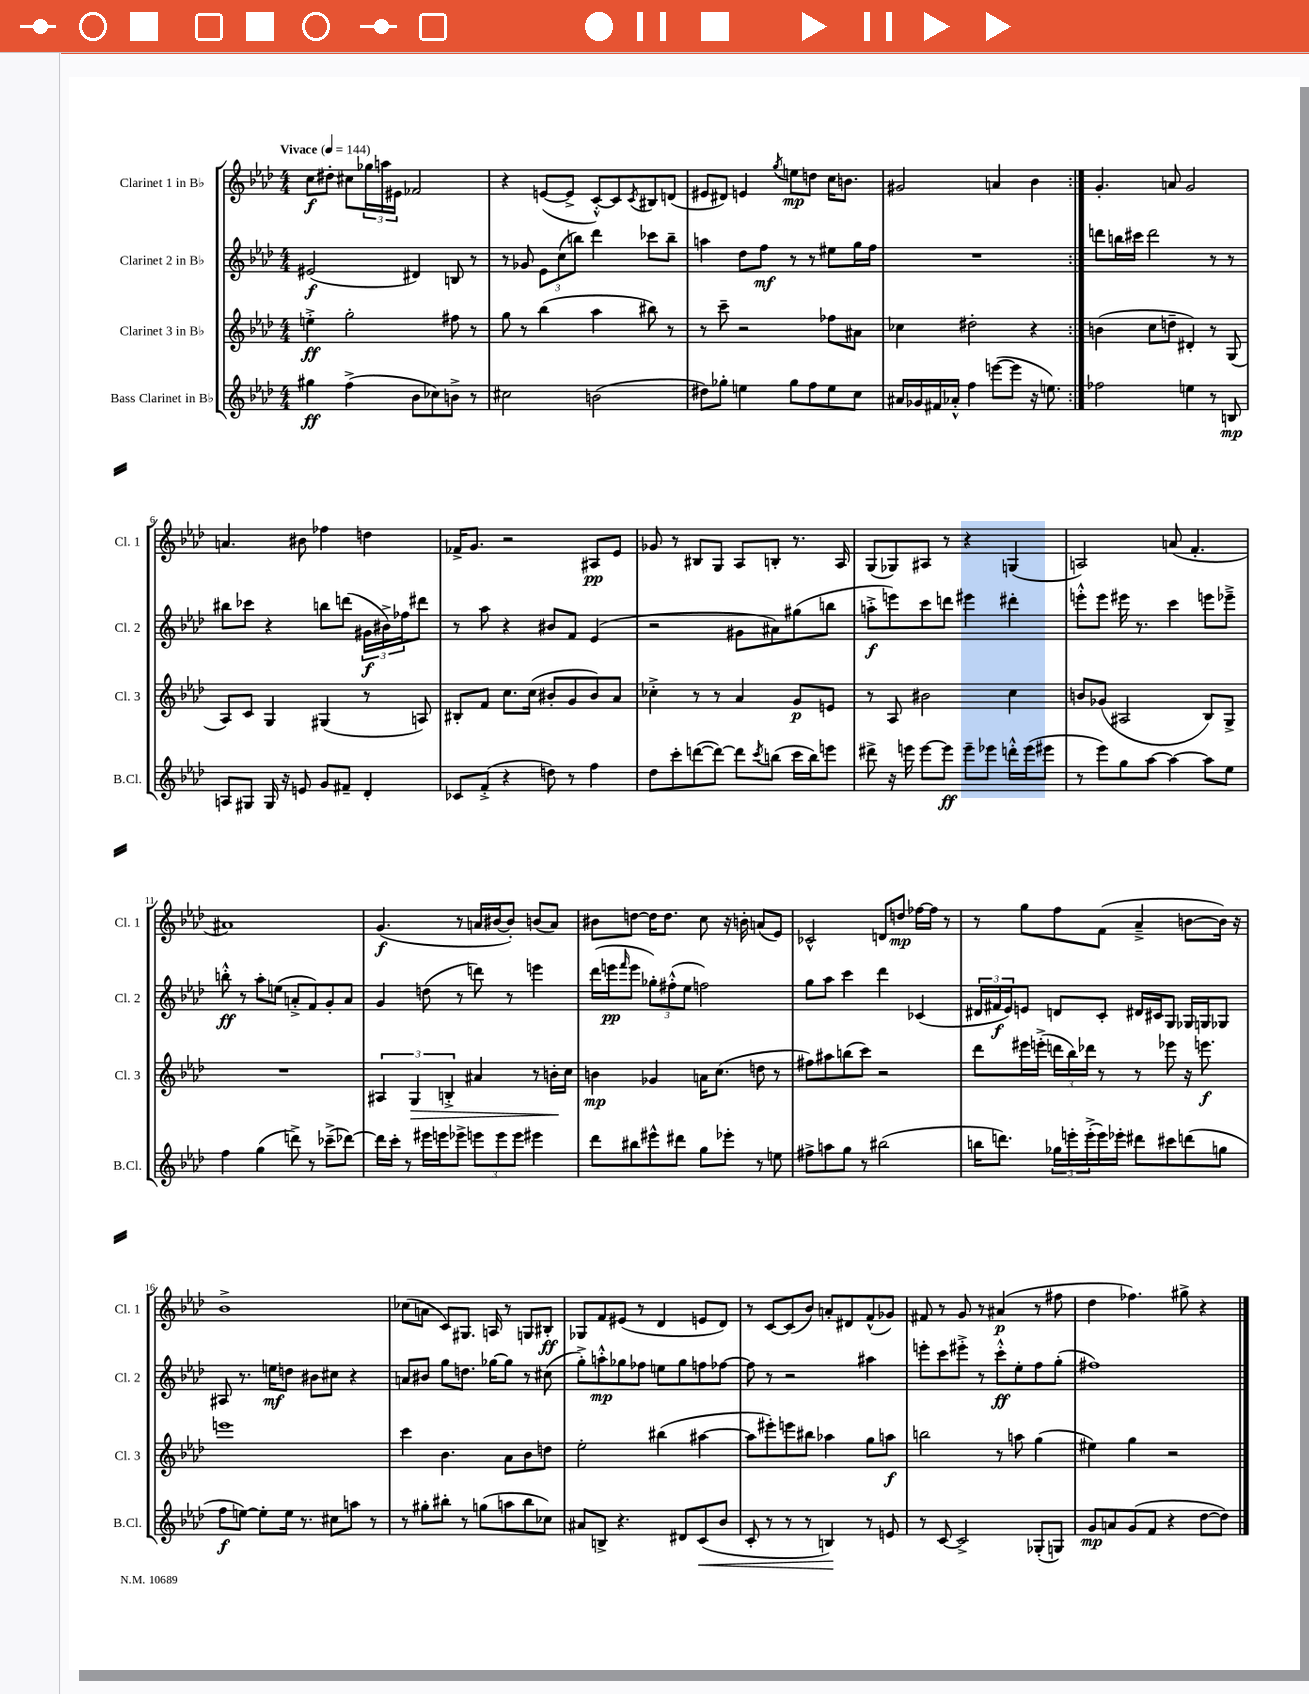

**kern	**kern	**kern	**kern
*staff4	*staff3	*staff2	*staff1
*clefG2	*clefG2	*clefG2	*clefG2
*k[b-e-a-d-]	*k[b-e-a-d-]	*k[b-e-a-d-]	*k[b-e-a-d-]
*M4/4	*M4/4	*M4/4	*M4/4
*MM144	*MM144	*MM144	*MM144
4gg#	4ee'^	(2e#	8cc
.	.	.	8dd#'
(4ff^	2gg'	.	8cc#
.	.	.	24gg-
.	.	.	24aa
.	.	.	24e#
8b-	.	4d#)	2f-
8cc-)	.	.	.
8b^	8ff#	8B	.
8r	8r	8r	.
=	=	=	=
2cc#	8gg	8r	4r
.	8r	8g-	.
.	(4bb-	12e-	([8e
.	.	(12cc	.
.	.	.	8e^]
.	.	12bb)	.
(2b	4aa-	4ddd-	[8c'^^)
.	.	.	8c]
.	.	.	8qc
.	8bb#)	8ccc-	8B#
.	8r	8bb~	(8d
=	=	=	=
8dd#)	8r	4aa	8e#
8gg-'	8ccc~	.	8d#)
4ee	2r	8dd-	4e
.	.	8ff	.
.	.	.	8qgg
8gg-	.	8r	8ee
8ff	.	8r	8dd
8ee	8ff-	8ee#	16cc
.	.	.	8.b
8cc	8a#	16gg	.
.	.	16ff	.
=	=	=	=
16a#	4cc-	1r	2g#
16g-	.	.	.
16f#	.	.	.
16a-'^^	.	.	.
4ff	2dd#'	.	.
([8eee	.	.	4a
8eee]	.	.	.
16r	4r	.	4b-
8.ee)	.	.	.
=:|!	=:|!	=:|!	=:|!
2ff-	(4b	8ddd	4.g'
.	.	16bb	.
.	.	16ccc#	.
.	8cc	2ddd	.
.	8dd~	.	8a
4ee	4d#')	.	2g
8r	8r	8r	.
8B	(8G	8r	.
=	=	=	=
8A	8A-)	8bb#	4.a
8G#	8c	8ccc-	.
16G#	4G	4r	.
16r	.	.	.
8e	.	.	8b#
8g	(4G#	8bb	4ff-
8f#~	.	(8ddd	.
4d-'	8r	24g#	4dd
.	.	24b#^)	.
.	.	24ff-	.
.	8A)	8ddd#	.
=	=	=	=
8c-	8B#'	8r	16f-^
.	.	.	8.g
(8f'^	8f	8aa-	.
4r	8.cc	4r	2r
.	(16cc	.	.
8dd)	8b#'	8b#	.
8r	8g	8f	.
4ff	8b#)	(4e-	8A#
.	8a-	.	8e-
=	=	=	=
8dd-	4cc-'^	2r	8g-
8ccc'	.	.	8r
([8ddd	8r	.	8B#
8ddd_)	8r	.	8G
8ddd]	4a-	8g#	8A-
8qccc	.	.	.
(8bb	.	8a#)	8B'
16ccc	8g	(8gg#	8.r
16bb)	.	.	.
8eee	8e	8bb	.
.	.	.	16A-
=	=	=	=
8ddd#^	8r	8aa'^	(8G
16r	8A-	8eee)	8G-)
16eee	.	.	.
[8eee	2b#	8ccc	8A#
8eee]	.	8ddd	8r
8eee~	.	4eee#	4r
8eee-	.	.	.
16ddd'^^	4cc	4ddd#'	(4G
(16eee-	.	.	.
8eee#	.	.	.
=	=	=	=
8r	8b	8eee'^^	2A)
8eee-)	(8g-	8eee	.
8gg	2A#	16eee#	.
.	.	8.r	.
[8aa-	.	.	.
4aa-_	.	4ccc	(8a
.	.	.	4.f'
8aa-]	8B-)	8eee	.
8ee-	8G^	8eee-~^	.
=	=	=	=
4ff	1r	8bb'^^	1a#)
.	.	8r	.
(4gg	.	8aa-'	.
.	.	(8ee	.
8ddd^)	.	8a'^	.
8r	.	8f)	.
(8ccc-~^	.	8g'	.
[8ddd-)	.	8a	.
=	=	=	=
16ddd-]	6A#	4g	(4.g
16ccc'	.	.	.
8r	.	.	.
.	6G	.	.
16eee#	.	(8dd	.
16eee	.	.	.
.	6B'^	.	.
8eee-^	.	8r	8r
12eee	4a#	8ddd)	16a
.	.	.	[16b#
12eee	.	.	.
.	.	8r	8b#'])
12eee	.	.	.
4eee#	8r	4eee	(8b
.	16b'	.	8a)
.	16cc	.	.
=	=	=	=
8ddd-	4b	(16ddd-	8b#
.	.	16eee	.
.	.	16qqfff	.
8bb#	.	8eee	[8dd
8eee#^^	4g-	12gg-')	16dd]
.	.	.	8.dd
.	.	(12ff#'^^	.
8ddd#	.	.	.
.	.	12ee-	.
8gg	16a	2ff)	8cc
.	(8.cc	.	.
8eee-'	.	.	16r
.	.	.	16b'
8r	8dd	.	(8a
8ee	8r	.	8e-)
=	=	=	=
8ff#^	8ff#)	8gg	2c-^^
8aa	8aa#	8aa-	.
8gg	(8bb	4ccc	.
8r	8ccc)	.	.
(2bb#	2r	4ddd-	8d
.	.	.	8dd
.	.	(4c-	[16ff-
.	.	.	16ff-]
.	.	.	8r
=	=	=	=
16bb	8ddd-	24d#	8r
.	.	24f#	.
8.ddd)	.	.	.
.	.	24e-)	.
.	16eee#	8e	8gg
.	(16eee'^	.	.
24gg-	24ddd	8d	8ff
24eee'	24bb-)	.	.
(24eee'^	24ddd-	.	.
16eee)	8r	8c'	(8f
16eee-'	.	.	.
8ddd#	8r	16d#	4a-~^
.	.	16c#	.
8ccc#	8eee-	8G	.
(8ddd	16r	16G-	[8b
.	8.eee	16G	.
8gg	.	8G-	16b])
.	.	.	16r
=	=	=	=
8ff	1eee	8A#	1b-^
[8ee)	.	8.r	.
8ee']	.	.	.
.	.	16ee	.
16ee	.	8dd	.
8.r	.	.	.
.	.	8b#	.
8cc#	.	8cc#	.
8aa	.	4r	.
8r	.	.	.
=	=	=	=
8r	4ccc	8a	(8cc-
8gg#'	.	8b#	8a
8bb#'	4.b-	8gg	8c)
8r	.	8.dd	8.G#
(8gg	.	.	.
.	.	[16gg-	16A
8aa	8a-	8gg-]	8r
8bb#	8b-	8r	8G
8cc-)	8dd	(8cc#	8B#'
=	=	=	=
8a#	2ee-'	8gg'^)	8G-
8B^	.	8aa'^^	8f
4.r	.	8gg-	(8e#
.	.	8ff-	8r
.	(4bb#	8ee	4d-
8d#	.	8gg-	.
(8c	[4aa#	8ff	8e
8b-	.	[8ff-	8d-)
=	=	=	=
8c'	8aa#]	8ff-]	8r
8r	8eee#')	8r	[8c
8r	8eee	2r	(8c]
8r	8bb#	.	8b-)
4B)	4aa-	.	8a'
.	.	.	8d#
8r	8gg	4aa#	(8f^^
8e	8aa	.	8g-)
=	=	=	=
8r	2bb	8eee'	8f#
[8c	.	8ccc	8r
2c^]	.	8eee#'^	8g
.	.	8r	8r
.	8r	8ccc'^^	(4a#
.	8aa	8ee-'	.
(8G-'	(4gg	8ff	8r
8G)	.	(8gg'	8ff#
=	=	=	=
8g	4ee#)	1ff#)	4dd-
8a	.	.	.
(8g	4gg	.	4.ff-)
8f	.	.	.
4r	2r	.	.
.	.	.	8gg#^
[8dd-	.	.	4r
8dd-])	.	.	.
==	==	==	==
*-	*-	*-	*-
